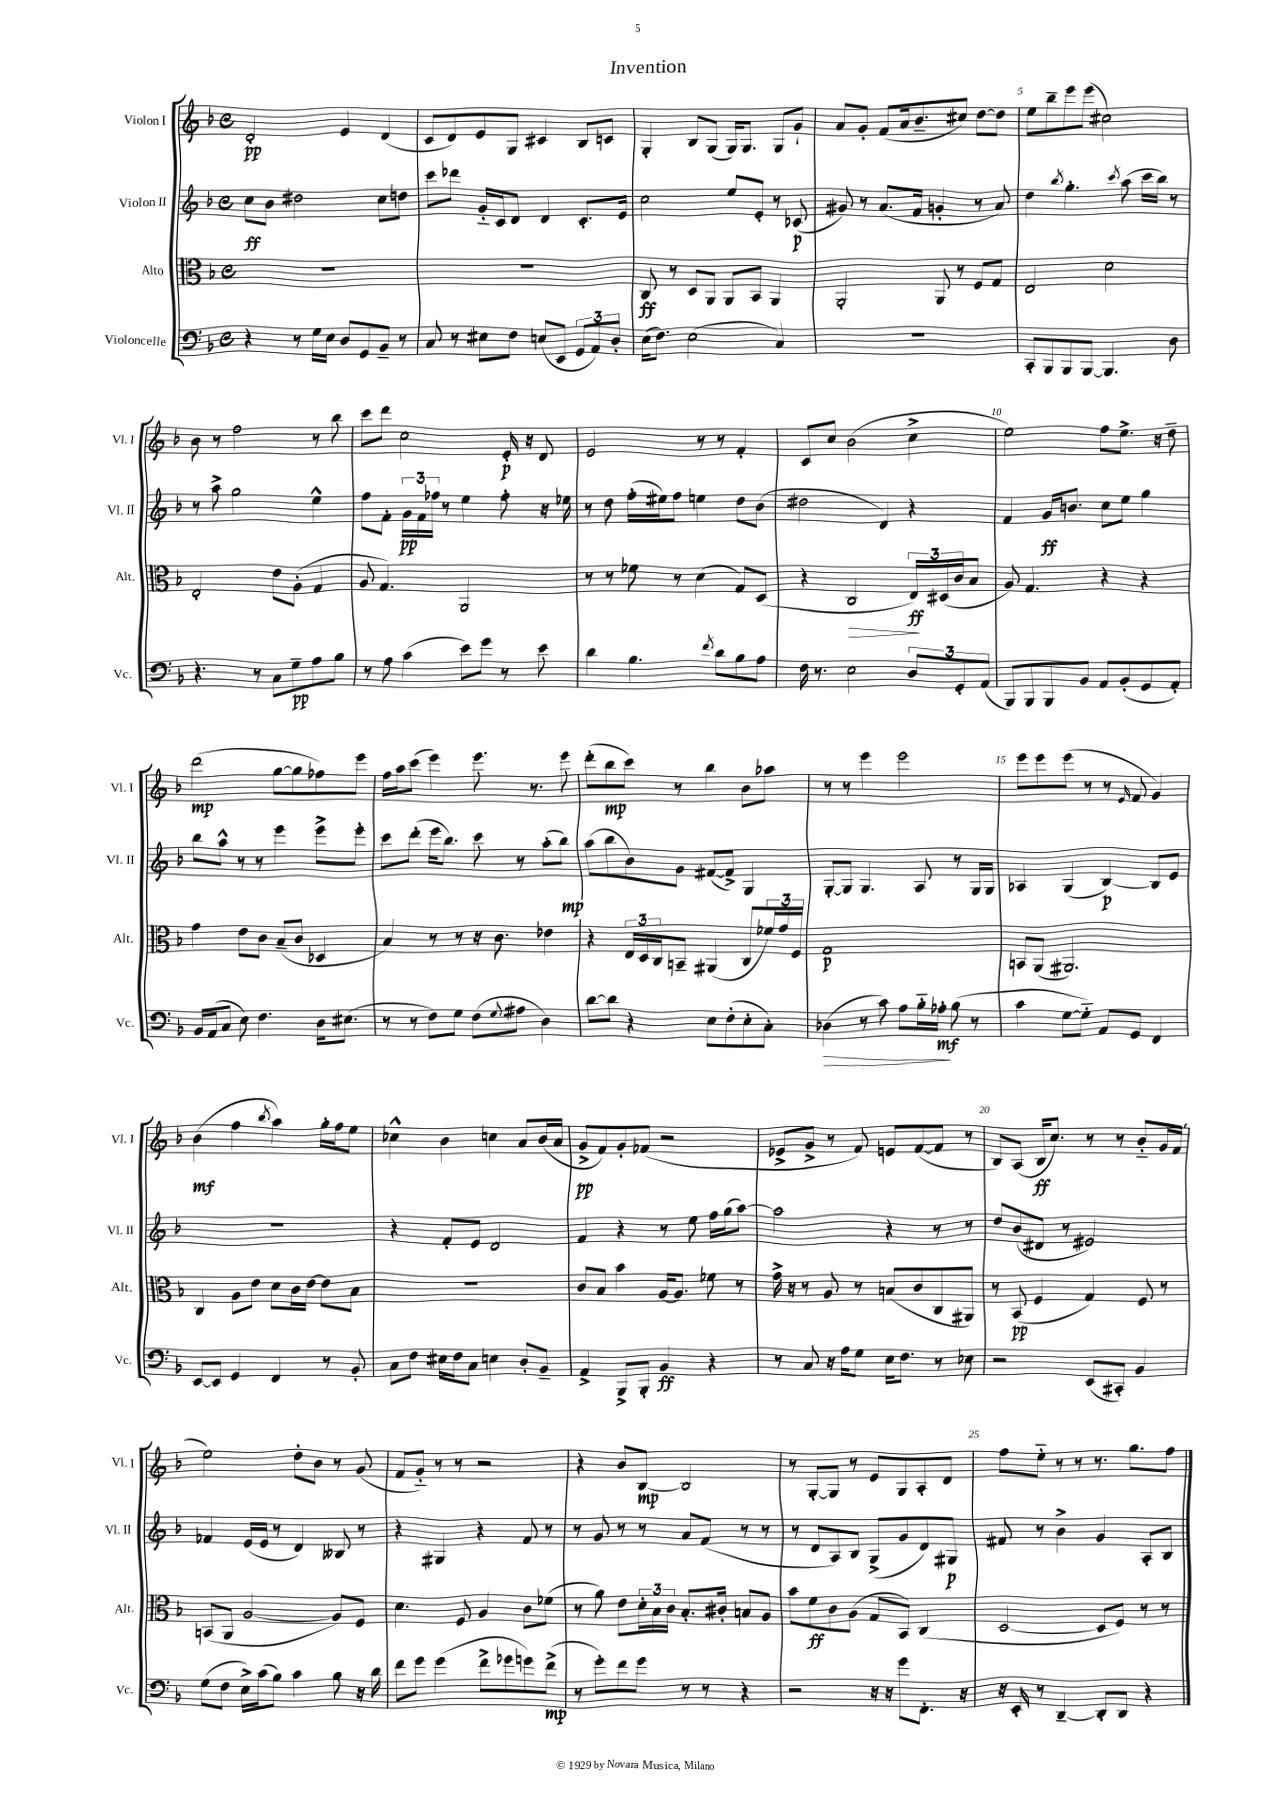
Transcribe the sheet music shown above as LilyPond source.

\header { title = "Invention" }
<<
\new StaffGroup <<
\new Staff = "s0" \with { instrumentName = "Violon I" shortInstrumentName = "Vl. I" } {
    \clef treble \key f \major \defaultTimeSignature \time 4/4
    d'2-.\pp e'4 d'4( |
    c'8 d'8) e'8 g8 cis'4 bes8 c'8 |
    g4-. bes8 g8( g16) g8. g8 g'8-! |
    a'8 g'8-. f'8( a'16 bes'8.-- cis''8) d''8~ d''8 |
    e''8 bes''8-- e'''8 e'''8( cis''2) |
    bes'8 r8 f''2 r8 bes''8 |
    c'''8 d'''8 c''2 e'16-.\p r16 d'8 |
    e'2 r8 r8 f'4-. |
    c'8 c''8 bes'2( c''4-> |
    e''2) f''8 e''8.-> r16 d''8-- |
    d'''2\mp( g''8~ g''8 fes''8) e'''8 |
    f''16 a''16 c'''8( e'''4) e'''8. r8. e'''8 |
    d'''8-.( bes''8\mp c'''8) r8 bes''4 bes'8 aes''8 |
    r8 r8 e'''4 e'''2 |
    e'''8 e'''8 e'''8( r8 r8 \grace { e'16 } f'8 g'4) |
    bes'4\mf( f''4 \acciaccatura { bes''8 } a''4) g''16-. f''16 e''8 |
    ces''4-^ bes'4 c''4 a'8 bes'16( a'16 |
    g'8->\pp f'8) g'8-. fes'8( r2 |
    ees'8-> g'8-> r8 f'8) e'8 f'8~( f'8 r8 |
    bes8) a8( bes16\ff c''8.) r8 r8 bes'8-_ g'16 f'16( |
    e''2) d''8-. bes'8 r8 g'8( |
    f'8 g'8-_) r8 r8 r2 |
    r4 bes'8 bes8~\mp bes2 |
    r8 g8~-. g8 r8 e'8 g8 a8-. d'8 |
    f''8 e''8-_ r8 r8 r8. g''8. f''8 \bar "|." |
}
\new Staff = "s1" \with { instrumentName = "Violon II" shortInstrumentName = "Vl. II" } {
    \clef treble \key f \major \defaultTimeSignature \time 4/4
    c''8\ff bes'8 dis''2 c''8 d''8 |
    c'''8 des'''8 g'16-_ c'16 d'8 d'4 c'8.-. e'16 |
    c''2 e''8 e'8-. r8 ces'8\p( |
    gis'8) r8 a'8.( f'16 g'4-. r8 a'8) |
    d''4 \acciaccatura { bes''8 } g''4.-. \acciaccatura { c'''8 } a''8( c'''16 bes''16) r8 |
    r8 a''8-> g''2 e''4-^ |
    f''8 f'8-. \tuplet 3/2 { g'16\pp f'16 fes''16 } r8 e''4 fes''8-. r16 ees''16 |
    r8 d''8 f''16-.( eis''16) f''8 e''4 d''8 bes'8( |
    dis''2 d'4) r4 |
    f'4 g'16\ff b'8. c''8 e''8 g''4 |
    bes''8 a''8-^ r8 r8 e'''4 e'''8-> e'''8-. |
    c'''8 d'''8-.( e'''16 bes''8.) c'''8 r8 a''8-.( bes''8\mp) |
    a''8( bes''8 bes'8) g'8 fis'8~( fis'8->) g4 |
    g8~-. g8 g4. a8 r8 g16 g16 |
    aes4 g4( bes4~\p) bes8 e'8 |
    R1 |
    r4 f'8-. e'8 d'2 |
    f'4 r4 r8 e''8 f''16 g''16( a''8~) |
    a''2 r4 r8 r8 |
    d''8 bes'8( dis'8 r8 eis'2) |
    fes'4 e'16( e'16 r8 d'4) beses8 r8 |
    r4 gis4 r4 f'8 r8 |
    r8 g'8 r8 r8 a'8 f'8( r8 r8 |
    r8 d'8 a8) bes8 g8->( g'8 d'8) gis8\p |
    fis'8 r8 bes'4-> g'4 a8-. bes8 \bar "|." |
}
\new Staff = "s2" \with { instrumentName = "Alto" shortInstrumentName = "Alt." } {
    \clef alto \key f \major \defaultTimeSignature \time 4/4
    R1 |
    R1 |
    c8\ff r8 d8 a,8 a,8 bes,8 a,4 |
    a,2-. a,8 r8 f8 g8 |
    e2 d'2 |
    e2-. e'8 a8-.( g4 |
    a8 g4.) a,2 |
    r8 r8 fes'8 r8 d'4( g8) d8( |
    r4 c2\> \tuplet 3/2 { e16\ff\!) dis16( c'16 } bes8 |
    a8) g4. r4 r4 |
    g'4 e'8 c'8 bes8--( c'8 des4 |
    bes4) r8 r8 r16 c'8. ees'4 |
    r4 \tuplet 3/2 { e16 d16 c16 } b,8-- ais,4( c8 \tuplet 3/2 { fes'16) g'16 f16 } |
    g1\p |
    b,8 a,8( ais,2.) |
    c4 a8 e'8 d'8 c'16 e'16~ e'8 bes8 |
    R1 |
    c'8 bes8 bes'4 a16~ a8. fes'8 r8 |
    g'16-> r16 r8 a8 r8 b8( c'8 c8 ais,8) |
    r8 bes,8\pp( f4 g4) f8 r8 |
    b,8( a,8 a2~ a8) f8 |
    d'4. f8 a4 c'8 fes'8( |
    r8 a'8) e'8 \tuplet 3/2 { d'16-. bes16 c'16 } bes8.-. cis'16-. b8 a8 |
    bes'8 f'8\ff c'8 a8( g8 bes,8) c4( |
    d2~ d8 f8) r8 r8 \bar "|." |
}
\new Staff = "s3" \with { instrumentName = "Violoncelle" shortInstrumentName = "Vc." } {
    \clef bass \key f \major \defaultTimeSignature \time 4/4
    r4 r8 g16 e16 d8 g,8 bes,8-- r8 |
    c8 r8 eis8 f8 e8( e,8 \tuplet 3/2 { g,8 a,8) d8-. } |
    e16( f8.) e2( c4) |
    R1 |
    c,8-. bes,,8 bes,,8 bes,,8~ bes,,4. d8 |
    r4. r8 c8 g8--\pp a8 bes8 |
    r8 a8 c'4( e'8) g'8 r8 e'8 |
    d'4 bes4. \acciaccatura { f'8 } d'8 bes8 a8 |
    f16 r8. e2 \tuplet 3/2 { d8 g,8-. a,8( } |
    bes,,8) bes,,8 bes,,8 bes,8 a,8 bes,8-.( g,8 a,8-.) |
    bes,16 a,16( c8 e8) f4. d16 eis8.( |
    r8 r8 f8) g8 f8( \appoggiatura { g8 } ais8 d4) |
    d'8~ d'8 r4 e8 f8-.( e8-. c8-.) |
    des4\>( r8 c'8) a8 bes16-_ aes16-.\mf\! bes8( r8 |
    c'4 g8~ g8-_) a,8 g,8 f,4 |
    e,8~ e,8 g,4 f,4 r8 bes,8-. |
    c8 f8 eis16 f16 c8 e4 d8-. bes,8-- |
    a,4-> bes,,8-> bes,,8-. bes,4\ff r4 |
    r8 c8 r16 a16 g8 e16 f8. r8 ees8 |
    r2 e,8( cis,8-.) bes,4 |
    g8( f8 e16->) c'16( bes8) c'4 bes8 r16 d'16 |
    f'8 g'8 g'4( f'8-> ges'8 g'8) f'8->\mp( |
    r8 g'8-.) f'8 g'8 r8 r8 r4 |
    r2 r16 r16 g'8 f,8.-. r16 |
    r16 e,16-. r8 d,4~-- d,8-. d,8 r4 \bar "|." |
}
>>
>>
\layout { \context { \Score \override BarNumber.break-visibility = ##(#f #t #t) barNumberVisibility = #(every-nth-bar-number-visible 5) } }
